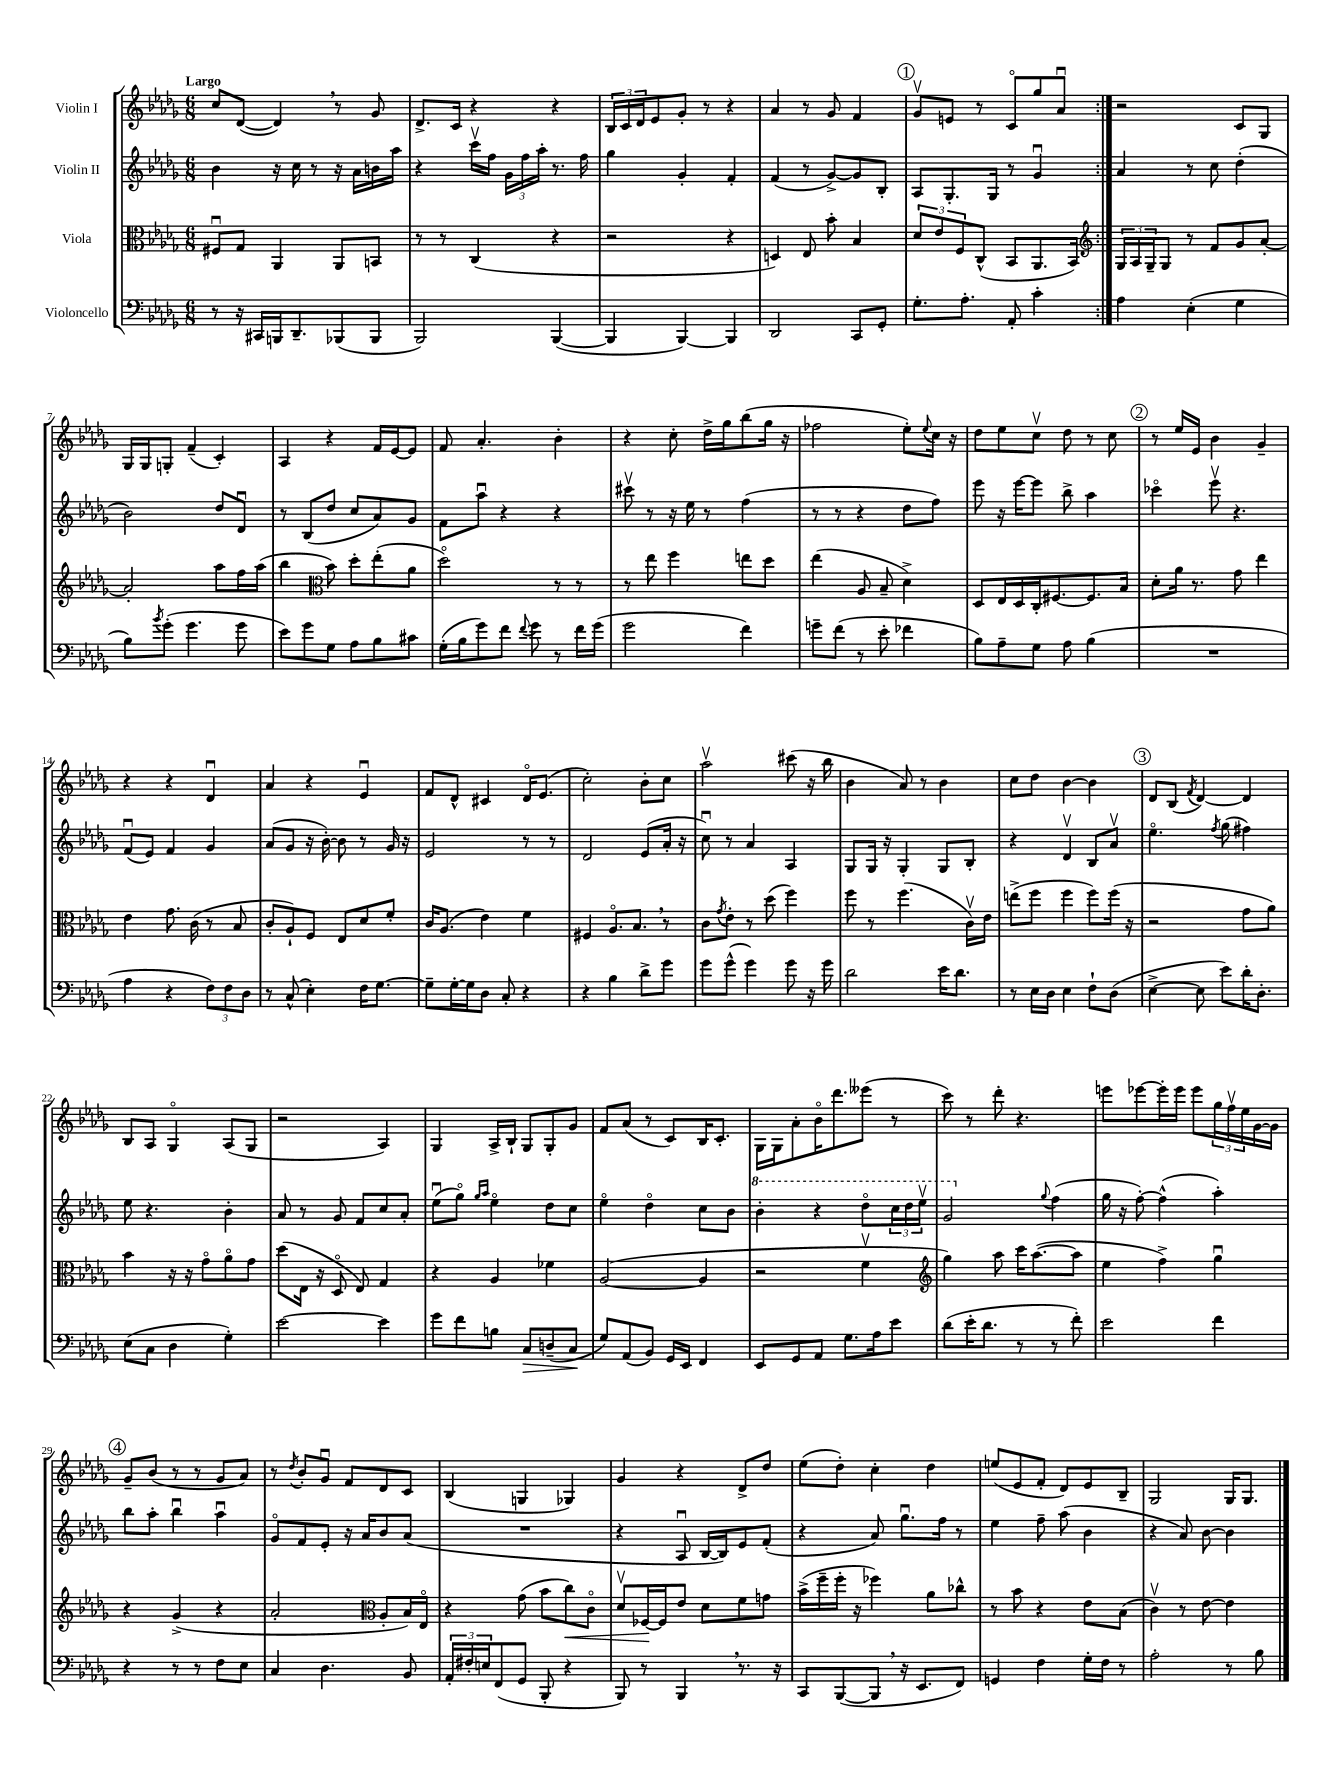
<<
\new StaffGroup <<
\new Staff = "s0" \with { instrumentName = "Violin I" } {
    \clef treble \key des \major \numericTimeSignature \time 6/8 \tempo "Largo"
    \repeat volta 2 { c''8 des'8~( des'4) \breathe r8 ges'8 |
    des'8.-> c'16 r4 r4 |
    \tuplet 3/2 { bes16 c'16 des'16 } ees'8 ges'8-. r8 r4 |
    aes'4 r8 ges'8 f'4 |
    \mark \markup { \circle "1" } ges'8\upbow e'8 r8 c'8\flageolet ges''8 aes'8\downbow | }
    r2 c'8 ges8 |
    ges16 ges16 g8-. f'4--( c'4-.) |
    aes4 r4 f'16 ees'16~ ees'8 |
    f'8 aes'4.-. bes'4-. |
    r4 c''8-. des''16-> ges''16 bes''8( ges''16 r16 |
    fes''2 ees''8-.) \appoggiatura { ees''8 } c''16 r16 |
    des''8 ees''8 c''8\upbow des''8 r8 c''8 |
    \mark \markup { \circle "2" } r8 ees''16 ees'16 bes'4 ges'4-- |
    r4 r4 des'4\downbow |
    aes'4 r4 ees'4\downbow |
    f'8 des'8-^ cis'4 des'16\flageolet ees'8.( |
    c''2-.) bes'8-. c''8 |
    aes''2\upbow cis'''8( r16 bes''16 |
    bes'4 aes'8) r8 bes'4 |
    c''8 des''8 bes'4~ bes'4 |
    \mark \markup { \circle "3" } des'8 bes8( \acciaccatura { f'8 } des'4~) des'4 |
    bes8 aes8 ges4\flageolet aes8( ges8 |
    r2 aes4) |
    ges4 aes16-> bes16-! ges8 ges8-. ges'8 |
    f'8 aes'8( r8 c'8) bes16 c'8.-. |
    ges16 ges16 aes'8-. bes'16\flageolet des'''8. eeses'''8( r8 |
    c'''8) r8 des'''8-. r4. |
    e'''8 ees'''8~ ees'''16-. ees'''16 ees'''8 \tuplet 3/2 { ges''16 f''16\upbow ees''16 } ges'16~ ges'16 |
    \mark \markup { \circle "4" } ges'8-- bes'8( r8 r8 ges'8 aes'8) |
    r8 \acciaccatura { des''8 } bes'8-. ges'8\downbow f'8 des'8 c'8 |
    bes4( g4 ges4) |
    ges'4 r4 des'8-> des''8 |
    ees''8( des''8-.) c''4-. des''4 |
    e''8( ees'8 f'8-. des'8) ees'8 bes8-- |
    ges2 ges16 ges8. \bar "|." |
}
\new Staff = "s1" \with { instrumentName = "Violin II" } {
    \clef treble \key des \major \numericTimeSignature \time 6/8
    \repeat volta 2 { bes'4 r16 c''16 r8 r16 aes'16 b'16 aes''16 |
    r4 c'''16\upbow f''16 \tuplet 3/2 { ges'16 f''16 aes''16-. } r8. f''16 |
    ges''4 ges'4-. f'4-. |
    f'4( r8 ges'8~->) ges'8 bes8-. |
    \mark \markup { \circle "1" } aes8 ges8.-. ges16 r8 ges'4\downbow | }
    aes'4 r8 c''8 des''4-.( |
    bes'2) des''8 des'8\downbow |
    r8 bes8( des''8 c''8 aes'8) ges'8 |
    f'8 aes''8\downbow r4 r4 |
    cis'''8\upbow r8 r16 ees''16 r8 f''4( |
    r8 r8 r4 des''8 f''8) |
    ees'''8 r16 ees'''16~ ees'''8 bes''8-> aes''4 |
    \mark \markup { \circle "2" } ces'''4\flageolet ees'''8\upbow r4. |
    f'8\downbow( ees'8) f'4 ges'4 |
    aes'8( ges'8 r16 bes'16~-.) bes'8 r8 ges'16 r16 |
    ees'2 r8 r8 |
    des'2 ees'8( aes'16-. r16 |
    c''8\downbow) r8 aes'4 aes4 |
    ges8 ges16 r16 ges4-. ges8 bes8-. |
    r4 des'4\upbow bes8 aes'8\upbow |
    \mark \markup { \circle "3" } ees''4.\flageolet \acciaccatura { f''8 } ges''8( fis''4) |
    ees''8 r4. bes'4-. |
    aes'8 r8 ges'8 f'8 c''8 aes'8-. |
    ees''8\downbow( ges''8\flageolet) \grace { ges''16 aes''16 } ees''4\flageolet des''8 c''8 |
    ees''4\flageolet des''4\flageolet c''8 bes'8 |
    \ottava #1 bes''4-. r4 des'''8\flageolet \tuplet 3/2 { c'''16 des'''16 ees'''16\upbow } |
    ges''2 \ottava #0 \appoggiatura { ges''8 } f''4( |
    ges''16 r16 f''8~-.) f''4-^( aes''4-.) |
    \mark \markup { \circle "4" } bes''8 aes''8-. bes''4\downbow aes''4\downbow |
    ges'8\flageolet f'8 ees'8-. r16 aes'16 bes'8 aes'8( |
    R2. |
    r4 aes8\downbow bes16~ bes16) ees'8 f'8-.( |
    r4 aes'8) ges''8.\downbow f''16 r8 |
    ees''4 f''8-- aes''8( bes'4 |
    r4 aes'8) bes'8~ bes'4 \bar "|." |
}
\new Staff = "s2" \with { instrumentName = "Viola" } {
    \clef alto \key des \major \numericTimeSignature \time 6/8
    \repeat volta 2 { fis8\downbow ges8 aes,4 aes,8 b,8 |
    r8 r8 c4( r4 |
    r2 r4 |
    d4) ees8 bes'8-. bes4 |
    \mark \markup { \circle "1" } \tuplet 3/2 { des'8 ees'8 f8 } c8-^( bes,8 aes,8. bes,16) | }
    \clef treble \tuplet 3/2 { ges16 aes16 ges16-- } ges8 r8 f'8 ges'8 aes'8~-. |
    aes'2-. aes''8 f''16 aes''16( |
    bes''4 \clef alto bes'8) des''8-. ees''8-.( aes'8 |
    des''2\flageolet) r8 r8 |
    r8 ees''8 f''4 e''8 des''8 |
    ees''4( aes8 bes8-- des'4->) |
    des8 ees16 des16 c16-. fis8.~ fis8. bes16 |
    \mark \markup { \circle "2" } des'8-. aes'16 r8. ges'8 ees''4 |
    ees'4 ges'8. c'16( r8 bes8 |
    c'8-. aes8-!) f8 ees8 des'8 f'8-. |
    c'16 aes8.( ees'4) f'4 |
    fis4 aes8.\flageolet bes8. \breathe r8 |
    c'8 \acciaccatura { ges'8 } ees'8-. r8 des''8( f''4) |
    f''8 r8 f''4.( c'16\upbow) ees'16 |
    e''8->( f''8 f''4 f''8) f''16( r16 |
    \mark \markup { \circle "3" } r2 ges'8 aes'8) |
    bes'4 r16 r16 ges'8\flageolet aes'8\flageolet ges'8 |
    des''8( ees16 r16 des8\flageolet ees8) ges4 |
    r4 aes4 fes'4 |
    aes2~( aes4 |
    r2 f'4\upbow |
    \clef treble ges''4) aes''8 c'''16 aes''8.~( aes''8 |
    ees''4 f''4->) ges''4\downbow |
    \mark \markup { \circle "4" } r4 ges'4->( r4 |
    aes'2-. \clef alto aes8-. bes16) ees16\flageolet |
    r4 ges'8( bes'8 c''8\<) c'8\flageolet |
    des'8\upbow fes16~\! fes16 ees'8 des'8 f'8 g'8 |
    bes'16->( f''16-- f''16-. r16 fes''4) aes'8 ces''8-^ |
    r8 bes'8 r4 ees'8 bes8( |
    c'4\upbow) r8 ees'8~ ees'4 \bar "|." |
}
\new Staff = "s3" \with { instrumentName = "Violoncello" } {
    \clef bass \key des \major \numericTimeSignature \time 6/8
    \repeat volta 2 { r8 r16 cis,16 b,,16 des,8.-- bes,,8( bes,,8 |
    bes,,2) bes,,4~( |
    bes,,4 bes,,4~) bes,,4 |
    des,2 c,8 ges,8-. |
    \mark \markup { \circle "1" } ges8.-. aes8.-. aes,8-. c'4-. | }
    aes4 ees4-.( ges4 |
    bes8) \acciaccatura { bes'8 } ges'8-.( ges'4. ges'8 |
    ees'8) ges'8 ges8 aes8 bes8 cis'8 |
    ges16-.( bes16 ges'8) f'8 \appoggiatura { f'8 } ges'8 r8 f'16 ges'16( |
    ges'2 f'4) |
    g'8-- f'8( r8 ees'8-. fes'4 |
    bes8) aes8-- ges8 aes8 bes4( |
    \mark \markup { \circle "2" } R2. |
    aes4 r4 \tuplet 3/2 { f8) f8 des8 } |
    r8 c8-^( ees4-.) f16 ges8.~ |
    ges8-- ges16~-. ges16 des8 c8-. r4 |
    r4 bes4 des'8-> ges'8 |
    ges'8 ges'8-^( ges'4) ges'8 r16 ges'16 |
    des'2 ees'16 des'8. |
    r8 ees16 des16 ees4 f8-! des8( |
    \mark \markup { \circle "3" } ees4~-> ees8 ees'8) des'16-. des8.-. |
    ees8( c8 des4 ges4-.) |
    ees'2~ ees'4 |
    ges'8 f'8 b8 c8\> d8--( c8\! |
    ges8) aes,8( bes,8) ges,16 ees,16 f,4 |
    ees,8 ges,8 aes,8 ges8. aes16 ees'8 |
    des'8( ees'16-. des'8. r8 r8 f'8-.) |
    ees'2 f'4 |
    \mark \markup { \circle "4" } r4 r8 r8 f8 ees8 |
    c4 des4. bes,8 |
    \tuplet 3/2 { aes,16-. fis16-. e16 } f,8( ges,8 bes,,8-. r4 |
    bes,,8) r8 bes,,4 \breathe r8. r16 |
    c,8 bes,,8~( bes,,8 \breathe r16 ees,8. f,8) |
    g,4 f4 ges16-. f16 r8 |
    aes2-. r8 bes8 \bar "|." |
}
>>
>>
